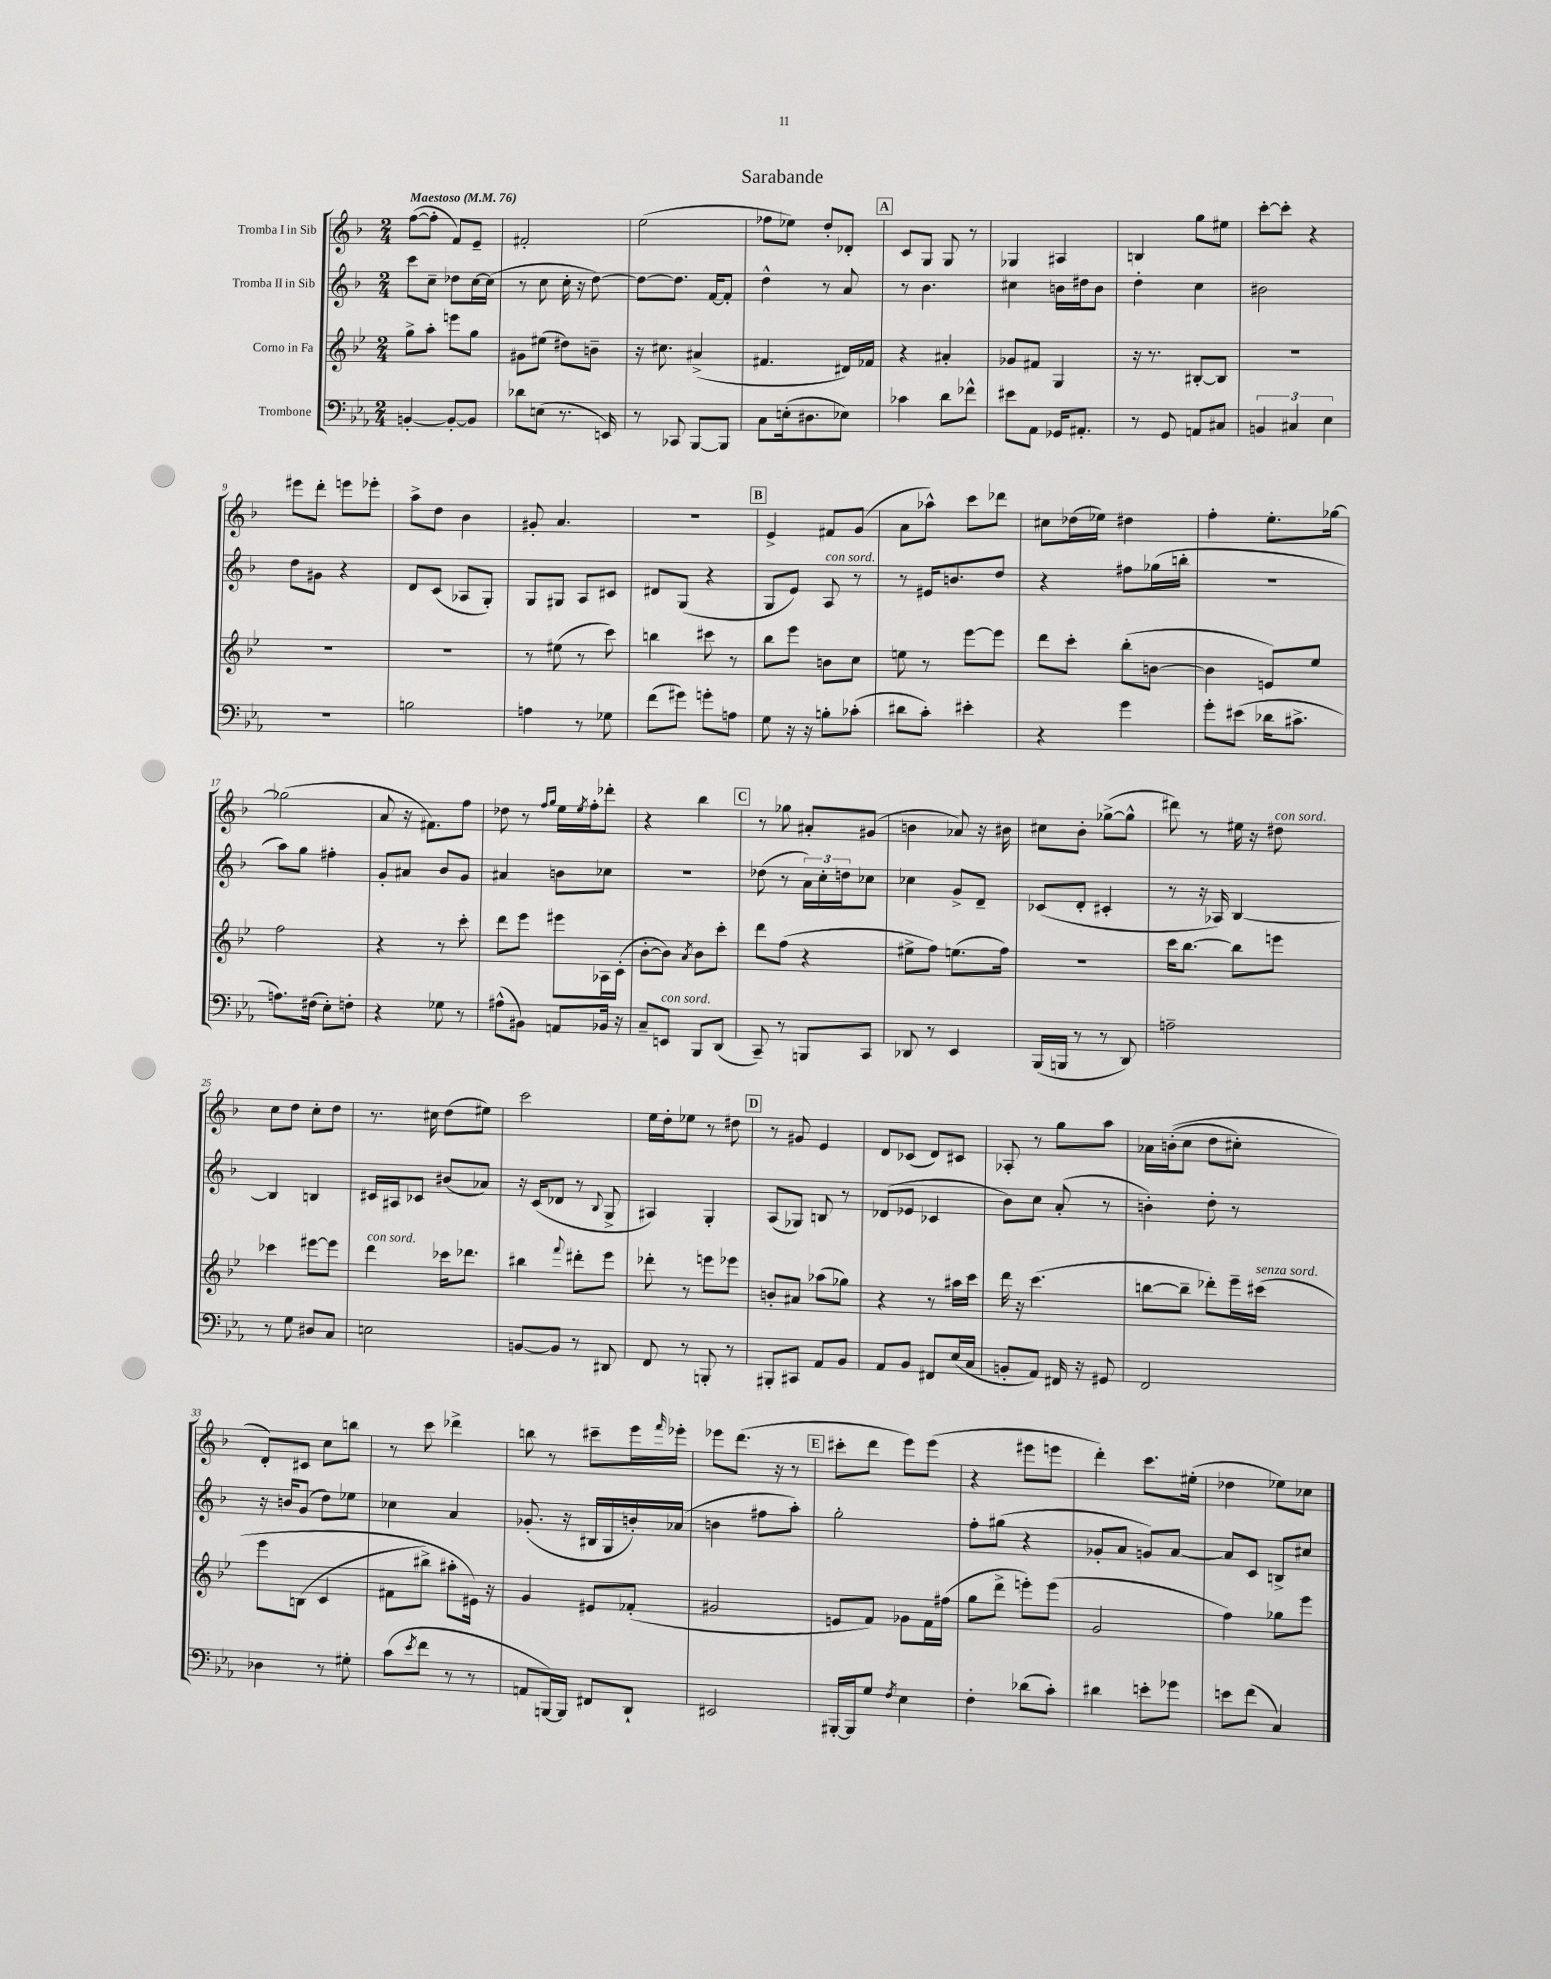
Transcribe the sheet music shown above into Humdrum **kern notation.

**kern	**kern	**kern	**kern
*staff4	*staff3	*staff2	*staff1
*clefF4	*clefG2	*clefG2	*clefG2
*k[b-e-a-]	*k[b-e-]	*k[b-]	*k[b-]
*M2/4	*M2/4	*M2/4	*M2/4
*MM76	*MM76	*MM76	*MM76
[4BB'	8gg^	8ccc	([8ff
.	8aa'	8cc~	8ff']
8BB'_	8eee	8dd-	8f)
8BB]	8gg	[16cc	8e~
.	.	(16cc]	.
=	=	=	=
8d-	8g#	8r	2f#'
(8E	(8ee#	8cc	.
8.r	8dd#)	16cc'	.
.	.	16r	.
.	8b~	[8dd)	.
16EE)	.	.	.
=	=	=	=
8r	16r	8dd_	(2ee
.	8.cc#	.	.
8CC-	.	8.dd]	.
[8BBB-	(4a#^	.	.
.	.	[16f	.
8BBB-]	.	8f']	.
=	=	=	=
8C	4.f#	4dd^^	8ff-
(16E'	.	.	8ee-)
8.D#	.	.	.
.	.	8r	8dd'
8E-)	16d#)	8a	8d-'
.	16f-	.	.
=	=	=	=
4c-	4r	8r	8c
.	.	4.b-	8G
8d	4a#'	.	8G
8f-^^	.	.	8r
=	=	=	=
8e#	8g-	4cc#	4G-
8AA-	8f#	.	.
16GG-	4G	16b	4A#
8.AA#'	.	16dd#	.
.	.	8b	.
=	=	=	=
8r	16r	4dd'	4B
.	8.r	.	.
8GG	.	.	.
8AA	[8B#'	4cc	8gg
8C#	8B#]	.	8ee#
=	=	=	=
6BB	2r	2b#	[8ccc'
.	.	.	8ccc']
6C#	.	.	.
.	.	.	4r
6E-	.	.	.
=	=	=	=
2r	2r	8dd	8eee#
.	.	8g#	8ddd'
.	.	4r	8eee
.	.	.	8eee-'
=	=	=	=
2B	2r	8d	8aa^
.	.	(8c	8dd
.	.	8A-	4b-
.	.	8G')	.
=	=	=	=
4A	8r	8G	8g#'
.	(8ee#	8G#	4.a
8r	8r	8A	.
8G-	8ccc)	8c#	.
=	=	=	=
(8f	4bb	8d#	2r
8g#)	.	(8G	.
8g'	8ccc#	4r	.
8A	8r	.	.
=	=	=	=
8G	8bb-	8G	4e^
16r	8eee-	8e)	.
16r	.	.	.
8B'	8b	8A	8f#
(8c-'	8cc	8r	(8g
=	=	=	=
8d#	8ee	8r	8a
8c')	8r	16e#	8aa-^^)
.	.	8.b	.
4e#'	[8eee-	.	8ccc
.	8eee-]	8dd	8ddd-
=	=	=	=
4r	8ddd	4r	8cc#
.	8ccc'	.	(16dd-
.	.	.	16ee-)
4g	(8bb-'	8ff#	4dd#
.	[8b	(16gg-	.
.	.	16bb'	.
=	=	=	=
8g'	4b]	2r	4ff'
(8e#	.	.	.
16d-	8e)	.	8.ee'
8.c#^	.	.	.
.	8ee-	.	.
.	.	.	[16gg-
=	=	=	=
8.A)	2ff	8aa)	(2gg-]
.	.	8gg	.
(16F#	.	.	.
8E-')	.	4ff#'	.
8F'	.	.	.
=	=	=	=
4r	4r	8g'	8a
.	.	8a#	16r
.	.	.	8.f#)
8G-	8r	8b-	.
8r	8ccc'	8g	8ff
=	=	=	=
(8A#^^	8ddd	4a#	8dd-
8BB#)	8eee-	.	8r
.	.	.	16qqff
.	.	.	16qqgg
8AA	8eee#	8b	16ee
.	.	.	8qee
.	.	.	16ff'
16BB-	16A-	8cc-	8ddd-'
16r	(16c'	.	.
=	=	=	=
8C~	[8b-'	2r	4r
8EE	8b-])	.	.
.	8qa	.	.
8BBB-	8b-	.	4bb-
(8DD	8ccc'	.	.
=	=	=	=
8CC~)	8ddd	(8dd-	8r
8r	(8ff	8r	8gg-
8BBB	4r	24a)	8a#'
.	.	24cc'	.
.	.	24dd	.
8CC	.	8cc-	(8g#
=	=	=	=
8DD-	8ee#^	4cc-	4b
8r	8ff)	.	.
4EE-	(8.ee	8g^	8a-)
.	.	8d~	16r
.	16ff)	.	16b#
=	=	=	=
(16BBB-	2r	(8c-	8cc#
16BBB	.	.	.
8r	.	8d'	8b-'
8r	.	4c#'	([8gg-^
8DD)	.	.	8gg-^^]
=	=	=	=
2A~	16ccc	8r	8ddd#)
.	[8.bb-	.	.
.	.	16r	8r
.	.	16A-)	.
.	8bb-]	[4B-	16ee#
.	.	.	16r
.	8eee	.	8dd#
=	=	=	=
8r	4ccc-	4B-]	8cc
8G	.	.	8dd
8D#	[8eee#	4B	8cc'
8C	8eee#]	.	8dd
=	=	=	=
2E	4ddd	16c#	8.r
.	.	16A#	.
.	.	8c-	.
.	.	.	16cc#
.	16ccc-	(8b#	(8dd
.	8.ddd-	.	.
.	.	8a-)	8ee#)
=	=	=	=
[8BB	4bb#	16r	2ccc
.	.	(16c	.
8BB]	.	8d-	.
.	8qqfff	.	.
8r	8ddd#'	8r	.
.	.	8qqB-	.
8DD#	8eee-	8G^	.
=	=	=	=
8FF	8ddd-'	4A#)	16ee
.	.	.	16dd'
8r	8r	.	8ee-
8BBB'	8eee	4G'	8r
8r	8eee-	.	8dd#
=	=	=	=
8BBB#'	8b'	(8A	8r
8CC#	8a#	8G-)	8g#
8AA-	(8aa-	8B	4e
8BB-	8gg-)	8r	.
=	=	=	=
8AA-	4r	(8d-	8d
8BB-	.	8e-	(8c-
8FF#	8r	4c-	8d)
(16E-	16aa#	.	8c#
16C	16ccc	.	.
=	=	=	=
8BB'	16ddd	8b-)	8A-'
.	16r	.	.
8AA-)	(4.ccc	8cc	8r
16FF#	.	(8a'	8gg
16r	.	.	.
8GG#	.	8r	8aa
=	=	=	=
2FF	[8bb	4b')	16a-
.	.	.	&((16b'
.	8bb~]	.	8cc
.	8ddd-')	8dd'	8dd
.	16eee-~	8r	8cc#')
.	&(16ccc#	.	.
=	=	=	=
4D-	8eee-	16r	8d'&)
.	.	16b	.
.	(8B	(8g	8c#
8r	4c	8dd)	8cc
8G#'	.	8ee-	8bb
=	=	=	=
(8c	8f#	4cc-	8r
8qe-	.	.	.
8f	8bb#^)	.	8ccc
8r	8aa#'	4a	4ddd-^
8r	16e#&)	.	.
.	16r	.	.
=	=	=	=
8AA	4g	(8.g-'	8bb
[16BBB)	.	.	8r
16BBB]	.	16r	.
8FF#	8e#	16B#	8ccc#~
.	.	16G	.
8DD`	(8f-'	16b')	16eee
.	.	.	16qqfff
.	.	(16a-	16eee-'
=	=	=	=
2EE#	2g#	4b	8eee-
.	.	.	(8.ddd
.	.	8ff#	.
.	.	.	16r
.	.	8aa')	8r
=	=	=	=
[16BBB#'	8e	2gg'	8ccc#'
16BBB#]	.	.	.
8G	8f)	.	8ddd
8qF	.	.	.
4E-	8g-	.	8eee)
.	16f	.	(8eee
.	(16ff#	.	.
=	=	=	=
4F'	8gg	8ff'	4r
.	8ddd^	(8gg#	.
(8d-	8eee')	4r	8eee#
8c')	(8eee	.	8eee
=	=	=	=
4d#	2g	8g-'	4ddd')
.	.	8a	.
8e'	.	8g)	8.ccc
8g-	.	[8a	.
.	.	.	(16ee#'
=	=	=	=
8e	4ff)	8a]	4dd-
(8f	.	8c	.
4C)	8gg-	8B^	8ee-)
.	8eee-	8cc#	8cc-
==	==	==	==
*-	*-	*-	*-
